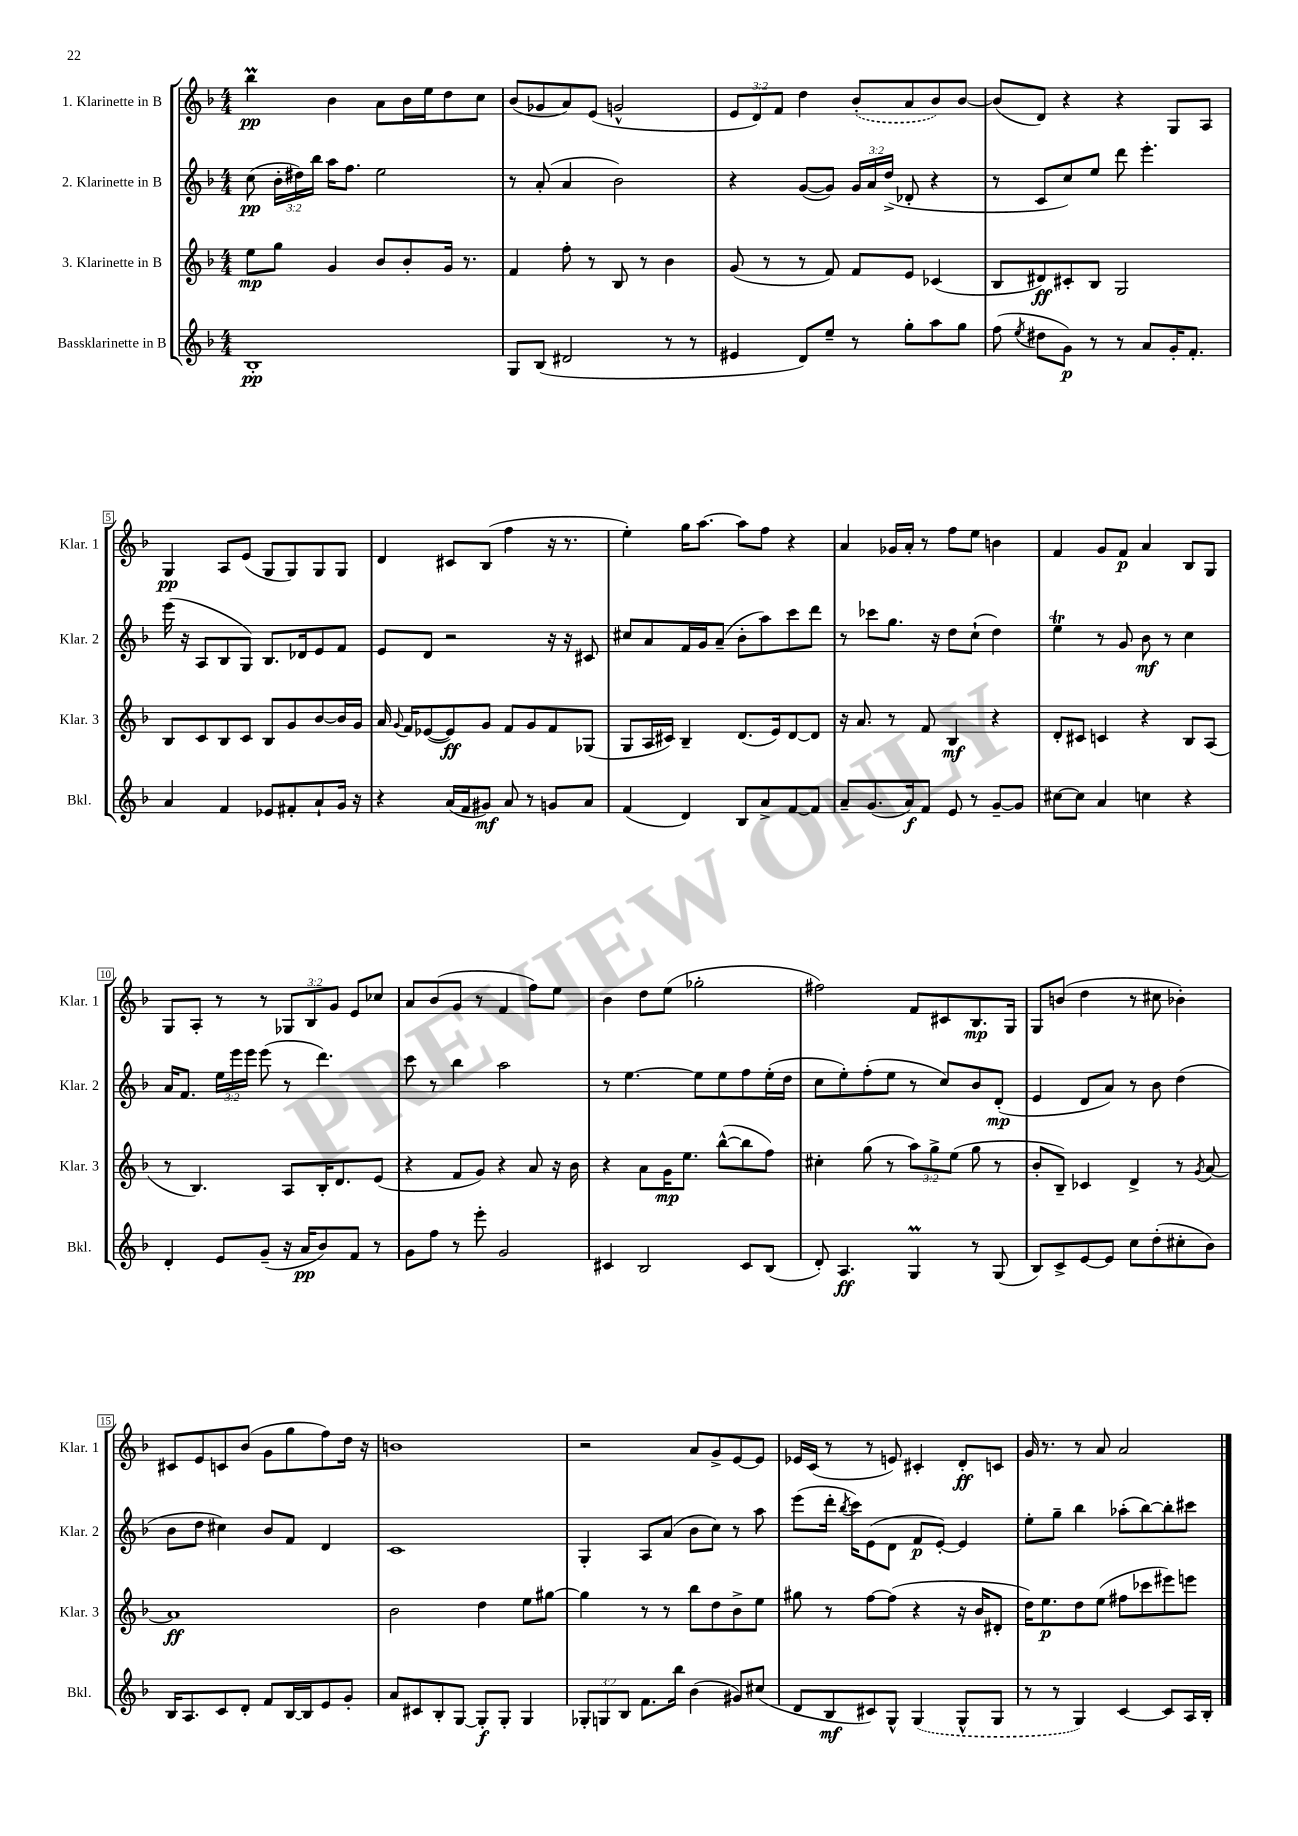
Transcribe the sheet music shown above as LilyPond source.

<<
\new StaffGroup <<
\new Staff = "s0" \with { instrumentName = "1. Klarinette in B" shortInstrumentName = "Klar. 1" } {
    \clef treble \key f \major \numericTimeSignature \time 4/4 \override Staff.TupletNumber.text = #tuplet-number::calc-fraction-text
    \autoBeamOff bes''4\prall\pp bes'4 a'8[ bes'16 e''16 d''8 c''8] |
    bes'8[( ges'8 a'8) e'8]( g'2-^ |
    \tuplet 3/2 { e'8[ d'8) f'8] } d''4 \once \slurDashed bes'8[-.( a'8 bes'8) bes'8]~ |
    bes'8[( d'8]) r4 r4 g8[ a8] |
    g4\pp a8[ e'8]( g8[ g8) g8 g8] |
    d'4 cis'8[ bes8]( f''4 r16 r8. |
    e''4-.) g''16[ a''8.]~ a''8[ f''8] r4 |
    a'4 ges'16[ a'16]-. r8 f''8[ e''8] b'4 |
    f'4 g'8[ f'8]\p a'4 bes8[ g8] |
    g8[ a8]-. r8 r8 \tuplet 3/2 { ges8[ bes8 g'8] } e'8[ ces''8] |
    a'8[ bes'8( g'8] r8 f'4 f''8[) e''8] |
    bes'4 d''8[ e''8]( ges''2-. |
    fis''2) f'8[ cis'8 bes8.\mp g16] |
    g8[ b'8]( d''4 r8 cis''8 bes'4-.) |
    cis'8[ e'8 c'8 bes'8]( g'8[ g''8 f''8) d''16] r16 |
    b'1 |
    r2 a'8[ g'8-> e'8~ e'8] |
    ees'16[ c'16]( r8 r8 e'8) cis'4-. d'8[-.\ff c'8] |
    g'16 r8. r8 a'8 a'2 \bar "|." |
}
\new Staff = "s1" \with { instrumentName = "2. Klarinette in B" shortInstrumentName = "Klar. 2" } {
    \clef treble \key f \major \numericTimeSignature \time 4/4 \override Staff.TupletNumber.text = #tuplet-number::calc-fraction-text
    \autoBeamOff c''8\pp( \tuplet 3/2 { bes'16[-. dis''16) bes''16] } a''16[ f''8.] e''2 |
    r8 a'8-.( a'4 bes'2) |
    r4 g'8[~( g'8]) \tuplet 3/2 { g'16[ a'16 d''16]->( } des'8-. r4 |
    r8 c'8[ c''8) e''8] d'''8 e'''4.-. |
    e'''16( r16 a8[ bes8 g8]) bes8.[ des'16 e'8 f'8] |
    e'8[ d'8] r2 r16 r16 cis'8 |
    cis''8[ a'8 f'16 g'16 a'8]--( bes'8[-. a''8) c'''8 d'''8] |
    r8 ces'''8[ g''8.] r16 d''8[ c''8]-!( d''4) |
    e''4\trill r8 g'8 bes'8\mf r8 c''4 |
    a'16[ f'8.] \tuplet 3/2 { e''16[ e'''16 e'''16] } e'''8( r8 d'''4.) |
    c'''8 r8 bes''4 a''2 |
    r8 e''4.~ e''8[ e''8 f''8 e''16-.( d''16] |
    c''8[ e''8-.) f''8-.( e''8] r8 c''8[) bes'8 d'8]-.\mp( |
    e'4 d'8[ a'8]) r8 bes'8 d''4( |
    bes'8[ d''8] cis''4) bes'8[ f'8] d'4 |
    c'1 |
    g4-. a8[ a'8]( bes'8[ c''8]) r8 a''8 |
    e'''8[( d'''16]-. \acciaccatura { bes''8 } c'''16[) e'8( d'8] f'8[\p e'8]~-.) e'4 |
    e''8[-. g''8]-- bes''4 aes''8[-.( bes''8~) bes''8-. cis'''8] \bar "|." |
}
\new Staff = "s2" \with { instrumentName = "3. Klarinette in B" shortInstrumentName = "Klar. 3" } {
    \clef treble \key f \major \numericTimeSignature \time 4/4 \override Staff.TupletNumber.text = #tuplet-number::calc-fraction-text
    \autoBeamOff e''8[\mp g''8] g'4 bes'8[ bes'8-. g'16] r8. |
    f'4 f''8-. r8 bes8 r8 bes'4 |
    g'8( r8 r8 f'8) f'8[ e'8] ces'4( |
    bes8[ dis'8\ff) cis'8-. bes8] g2 |
    bes8[ c'8 bes8 c'8] bes8[ g'8 bes'8~ bes'16 g'16] |
    a'16 \appoggiatura { g'8 } f'16[ ees'8~( ees'8\ff) g'8] f'8[ g'8 f'8 ges8]( |
    g8[ a16 cis'16]) bes4-- d'8.[( e'16) d'8~ d'8] |
    r16 a'8. r8 f'8 bes4\mf r4 |
    d'8[-. cis'8] c'4 r4 bes8[ a8]( |
    r8 bes4.) a8[ bes16-. d'8. e'8]( |
    r4 f'8[ g'8]) r4 a'8 r16 bes'16 |
    r4 a'8[ g'16\mp e''8.] bes''8[~-^( bes''8 f''8]) |
    cis''4-. g''8( r8 \tuplet 3/2 { a''8[) g''8-> e''8]( } g''8 r8 |
    bes'8[-. bes8]--) ces'4 d'4-> r8 \acciaccatura { g'8 } a'8~ |
    a'1\ff |
    bes'2 d''4 e''8[ gis''8]~ |
    gis''4 r8 r8 bes''8[ d''8 bes'8-> e''8] |
    gis''8 r8 f''8[~ f''8]( r4 r16 bes'16[ dis'8]-. |
    d''16[) e''8.\p d''8 e''8]( fis''8[ ces'''8 eis'''8) e'''8] \bar "|." |
}
\new Staff = "s3" \with { instrumentName = "Bassklarinette in B" shortInstrumentName = "Bkl." } {
    \clef treble \key f \major \numericTimeSignature \time 4/4 \override Staff.TupletNumber.text = #tuplet-number::calc-fraction-text
    \autoBeamOff bes1-.\pp |
    g8[ bes8]( dis'2 r8 r8 |
    eis'4 d'8[) e''8]-- r8 g''8[-. a''8 g''8] |
    f''8( \acciaccatura { e''8 } dis''8[ g'8]\p) r8 r8 a'8[ g'16-. f'8.]-. |
    a'4 f'4 ees'8[ fis'8-. a'8-! g'16] r16 |
    r4 a'16[( f'16 gis'8]\mf) a'8 r8 g'8[ a'8] |
    f'4( d'4) bes8[ a'8-> f'8~ f'8] |
    a'8[-- g'8.( a'16\f) f'8] e'8 r8 g'8[~-- g'8] |
    cis''8[~ cis''8] a'4 c''4 r4 |
    d'4-. e'8[ g'8]--( r16 a'16[\pp bes'8) f'8] r8 |
    g'8[ f''8] r8 e'''8-. g'2 |
    cis'4 bes2 cis'8[ bes8]( |
    d'8-.) a4.\ff g4\prall r8 g8( |
    bes8[) c'8-> e'8~ e'8] c''8[ d''8-.( cis''8-. bes'8]) |
    bes16[ a8. c'8 d'8]-. f'8[ bes16~ bes16 e'8 g'8]-. |
    a'8[ cis'8 bes8-. g8]~ g8[-.\f g8]-. g4 |
    \tuplet 3/2 { ges8[-. g8 bes8] } f'8.[ bes''16] bes'4( gis'8[) cis''8]( |
    d'8[ bes8\mf cis'8) g8]-^ \once \slurDashed g4( g8[-^ g8] |
    r8 r8 g4) c'4~ c'8[ a16 bes16]-. \bar "|." |
}
>>
>>
\layout { \context { \Score \override BarNumber.stencil = #(make-stencil-boxer 0.1 0.3 ly:text-interface::print) } }
